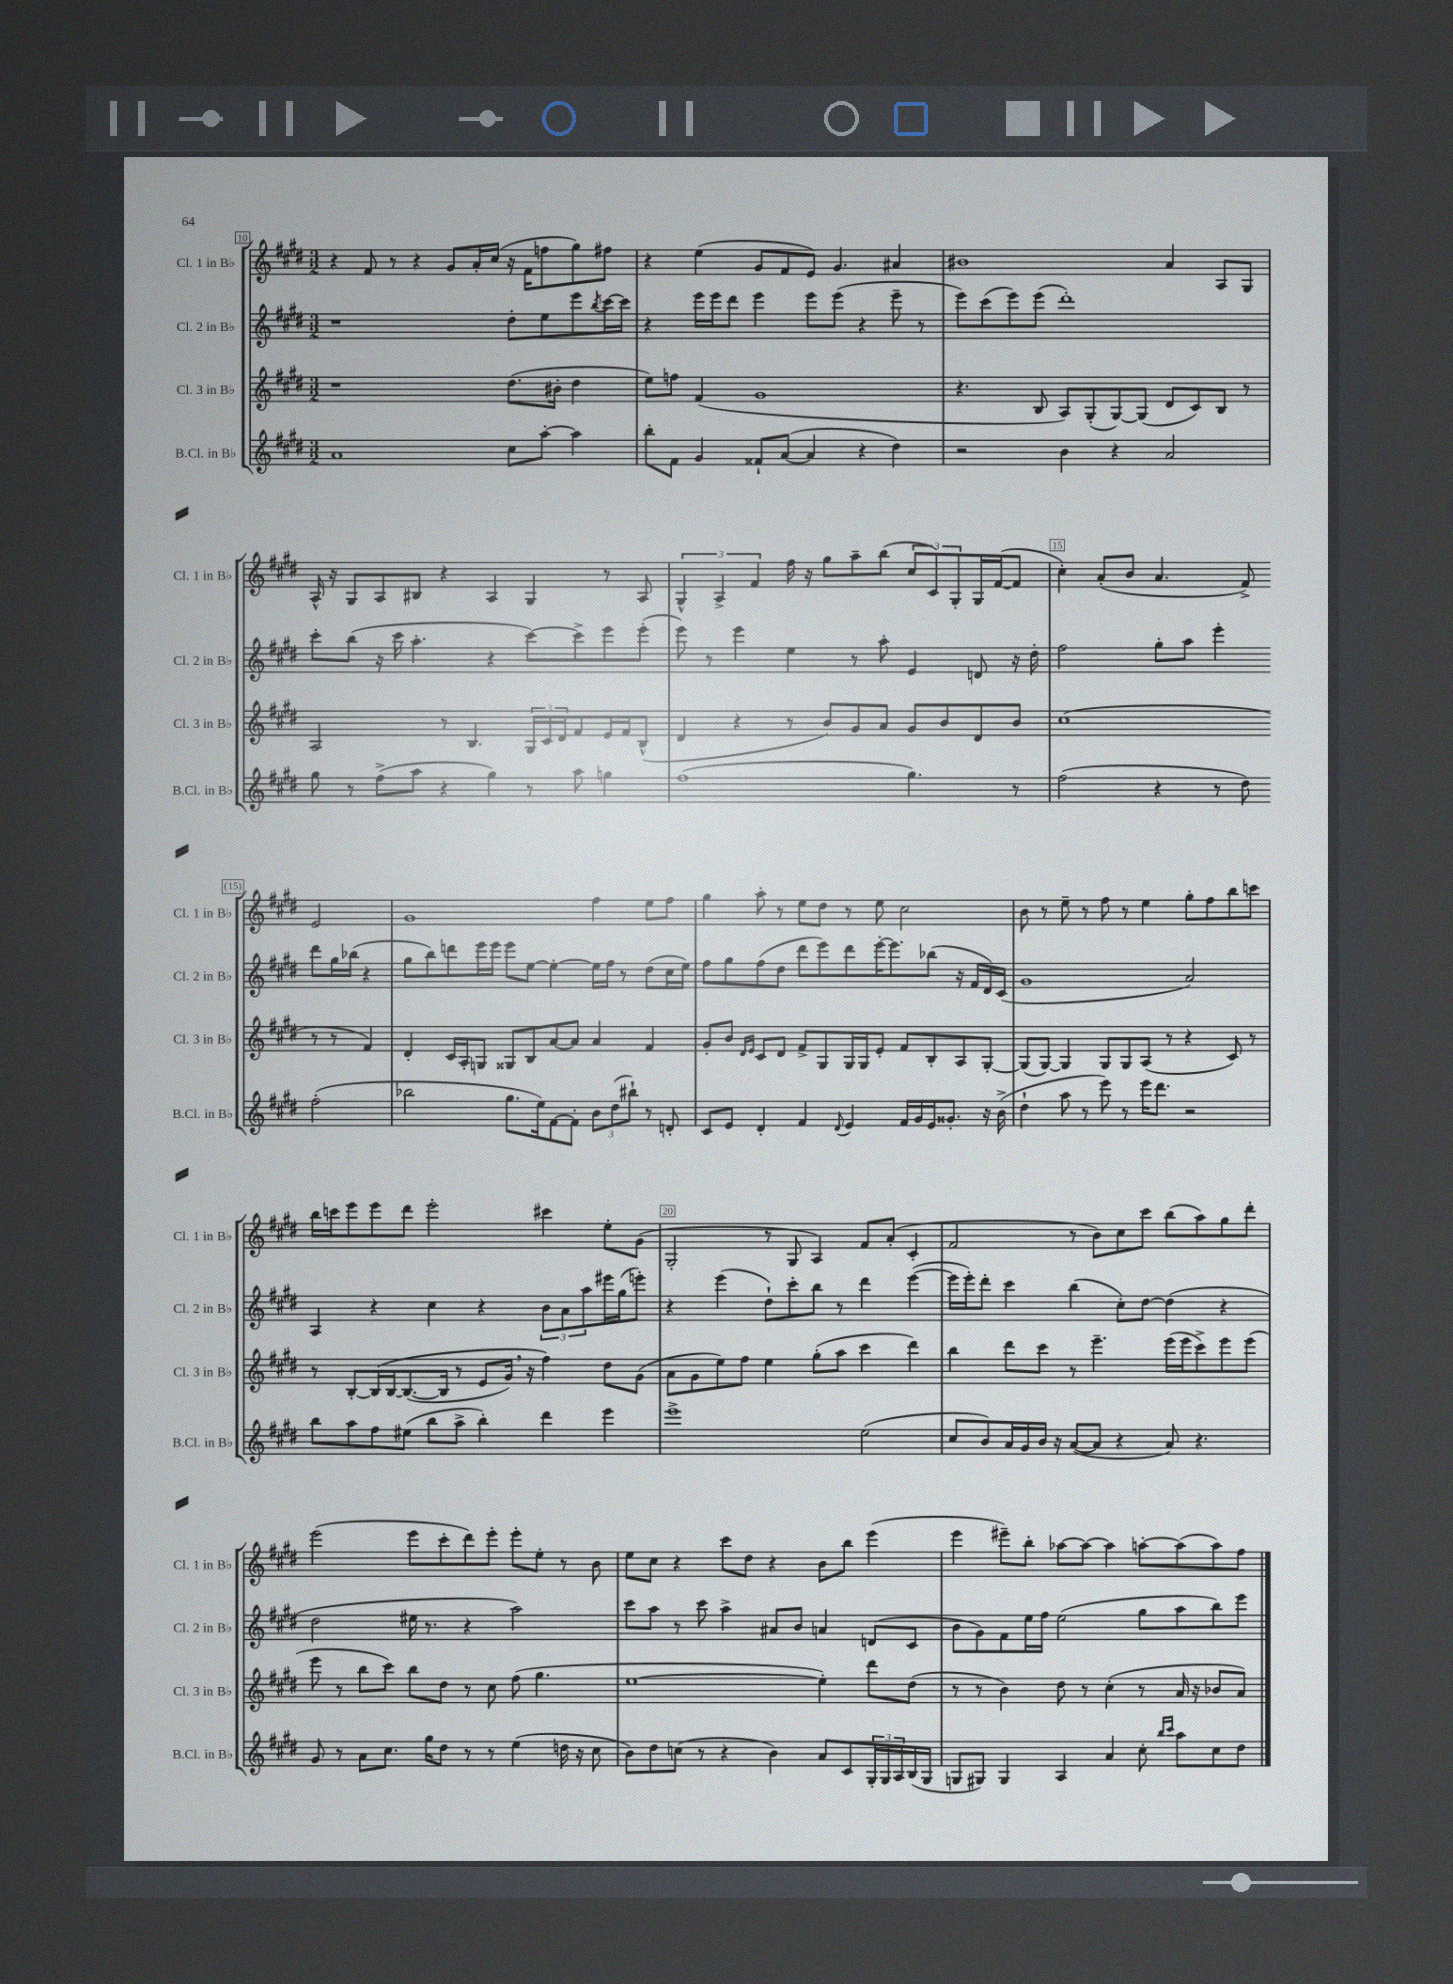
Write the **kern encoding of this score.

**kern	**kern	**kern	**kern
*staff4	*staff3	*staff2	*staff1
*clefG2	*clefG2	*clefG2	*clefG2
*k[f#c#g#d#]	*k[f#c#g#d#]	*k[f#c#g#d#]	*k[f#c#g#d#]
*M3/2	*M3/2	*M3/2	*M3/2
1a	1r	1r	4r
.	.	.	8f#/
.	.	.	8r
.	.	.	4r
.	.	.	8g#/L
.	.	.	16a'/L
.	.	.	(16cc#/JJ
8cc#\L	(8.dd#\L	8dd#'\L	16r
.	.	.	16f#\LK
[8aa'\J	.	8ee\	8ff\
.	16b#'\Jk	.	.
4aa\]	4dd#\	8eee\	8gg#\)
.	.	8qbb/	.
.	.	[16ccc#\L	8ff#\J
.	.	16ccc#\]JJ	.
=	=	=	=
8bb'\L	8ee\L)	4r	4r
8f#\J	8ff\J	.	.
4g#/	(4f#/	16eee\LL	(4ee\
.	.	16eee\J	.
.	.	8ddd#\J	.
8f##`/L	1g#	4eee\	8g#/L
([8a/J	.	.	8f#/
4a/]	.	8eee\L	8e/J)
.	.	(8eee\J	4.g#/
4r	.	4r	.
4dd#\)	.	8eee~\	4a#/
.	.	8r	.
=	=	=	=
2r	4.r	8eee\L)	1b#
.	.	(8ccc#\	.
.	.	8eee\)	.
.	8B/	(8eee\J	.
4b\	8A/L)	1ddd#')	.
.	(8G#'/	.	.
4r	[8G#/)	.	.
.	(8G#/]J	.	.
2a/	8d#/L	.	4a/
.	8c#/)	.	.
.	8B/J	.	8A/L
.	8r	.	8G#/J
=	=	=	=
8gg#\	2A/	8ccc#'\L	16A^^/
.	.	.	16r
8r	.	(8bb\J	8G#/L
(8ff#^\L	.	16r	8A/
.	.	16ccc#\	.
8aa\J	.	4.aa'\	8B#/J
4r	8r	.	4r
.	4.B/	.	.
4gg#\)	.	4r	4A/
8r	24G#/LL	[8ccc#\L)	4G#/
.	24c#/	.	.
.	24d#/J	.	.
8aa\	8f#/	8ccc#^\]	.
4gg\	16e/L	8eee\	8r
.	16f#/J	.	.
.	(8B^^/J	(8eee'\J	8A/
=	=	=	=
(1ff#	4d#/	8eee\)	6G#^^/
.	.	8r	.
.	.	.	6A^/
.	4r	4eee\	.
.	.	.	6f#/
.	8r	4ee\	16ff#\
.	.	.	16r
.	8b/L)	.	8gg#\L
.	8g#/	8r	8aa~\
.	8a/J	8aa'\	(8bb\J
4.gg#\)	8g#/L	4e/	12cc#/L
.	.	.	12c#/)
.	8b/	.	.
.	.	.	12G#'/
.	8d#/	8d/	16G#/L
.	.	.	([16f#/J
8r	8b/J	16r	8f#/]J
.	.	16dd#'\	.
=	=	=	=
(2ff#\	(1cc#	2ff#\	4cc#'\)
.	.	.	(8a'/L
.	.	.	8b/J
4r	.	8gg#'\L	4.a/
.	.	8aa\J	.
8r	.	4eee'\	.
8dd#\)	.	.	8f#^/)
(2ff#'\	8r	8ddd#\L	2e/
.	8r	16gg#\L	.
.	.	(16bb-\JJ	.
.	4f#/)	4r	.
=	=	=	=
2bb-\	4d#'/	8gg#\L	1g#
.	.	8bb\)	.
.	16c#/LL	8ddd\	.
.	16A'/J	.	.
.	8G/J	16eee\L	.
.	.	16eee\JJ	.
8.gg#\L	8G##/L	8eee\L	.
.	8B/	[8ee\J	.
16ee\k)	.	.	.
[8f#\	[8a/	4ee'\_	.
8f#'\]J	8a/]J	.	.
12b\L	4a/	16ee\]LL	4ff#\
.	.	16ff#\JJ	.
(12dd#\	.	.	.
.	.	8r	.
12bb#`\J)	.	.	.
8r	4f#/	(8dd#\L	8ee\L
8d'/	.	16cc#\L	8ff#\J
.	.	16ee\JJ)	.
=	=	=	=
8c#/L	8g#'/L	8ff#\L	4gg#\
8e/J	8b/J	8gg#\	.
.	16qqd#/LL	.	.
.	16qqe/JJ	.	.
4d#'/	8c#/L	(8ff#\	8aa'\
.	8d#/J	8dd#\J	8r
4f#/	8f#^/L	8ddd#\L	8ee\L
.	8G#/	8eee\)	8dd#\J
8qqd#/	.	.	.
4e/	16G#/L	8ddd#\	8r
.	16G#/J	.	.
.	8e'/J	[16eee'\K	8ee\
.	.	8.eee\]	.
16f#/LL	8f#/L	.	2cc#\
16g#/	.	.	.
16e/J	8B'/	(8bb-\J	.
8.g##'/J	.	.	.
.	8A/	16r	.
.	.	16f#/LL	.
16r	[8G#'/J	16d#/)	.
(16b^\	.	(16c#/JJ	.
=	=	=	=
4dd#`\	(8G#/]L	1g#	8b\
.	[8G#/J)	.	8r
8aa\	4G#/]	.	8ee~\
8r	.	.	8r
8eee\)	8G#/L	.	8ff#\
8r	8G#/	.	8r
16eee\LK	(8A/J	.	4ee\
8.ddd#\J	.	.	.
.	8r	.	.
2r	4r	2a/)	8gg#'\L
.	.	.	8ff#\
.	8c#/)	.	8bb\
.	8r	.	8ccc\J
=	=	=	=
8bb\L	8r	4A/	16bb\LL
.	.	.	16ccc\J
8aa\	[8B'/L	.	8eee\
8ff#\	&(16B/]L	4r	8eee\
.	[16B/J	.	.
(8ee#\J	(8.B/_	.	8ddd#\J
8bb\L	.	4cc#\	2eee'\
.	16B/]Jk	.	.
8aa^\J	8r	.	.
4bb'\)	8e/L	4r	.
.	16g#/Jk)	.	.
.	16r	.	.
4ddd#\	4ff#\&)	12b\L	4ccc#\
.	.	12a\	.
.	.	12aa\	.
4eee\	8dd#\L	16eee#\L	8ee'\L
.	.	(16gg#\J	.
.	(8g#\J	8eee'\J)	(8g#\J
=	=	=	=
1eee^	8a\L	4r	2G#'/
.	8g#\	.	.
.	8ee\)	(4eee\	.
.	8ff#\J	.	.
.	4ee\	8dd#`\L)	8r
.	.	8ccc#'\	8G#/
.	(8gg#'\L	8bb\J	4A/)
.	8aa\J	8r	.
(2ee\	4ccc#\	4ddd#\	8f#/L
.	.	.	(8a'/J
.	4ddd#\)	([4eee\	4c#'/
=	=	=	=
8cc#/L	4bb\	16eee\]LL	2f#/
.	.	16eee'\J)	.
8b/)	.	8ddd#'\J	.
16a/L	8ddd#\L	4ccc#\	.
16g#/	.	.	.
16b/JJ	8ccc#\J	.	.
16r	.	.	.
([8a/L	8r	(4bb\	8r
8a/]J	4.eee~\	.	8b\L)
4r	.	8cc#'\L)	8cc#\
.	.	[8dd#\J	8ccc#\J
8a/)	(16eee\LL	(4dd#\]	(8bb\L
.	16eee\J	.	.
4.r	8ccc#^\)	.	8aa\)
.	8eee\	4r	8gg#\
.	(8eee\J	.	8ddd#'\J
=	=	=	=
8g#/	8eee\	2dd#\	(2eee\
8r	8r	.	.
8a\L	8bb\L	.	.
8.cc#\J	8ccc#\J)	.	.
.	8bb\L	16ee#\	8eee\L
16gg#\LK	.	8.r	.
8dd#\J	8dd#\J	.	8ccc#'\
8r	8r	4r	8ddd#\)
8r	8cc#\	.	8eee'\J
(4ee\	(8ff#\	2aa\)	8eee'\L
.	4.gg#\	.	8ee'\J
16dd\	.	.	8r
16r	.	.	.
8cc#\	.	.	8b\
=	=	=	=
8b\L)	[1ee	8ccc#\L	8ee\L
8dd#\	.	8aa\J	8cc#\J
(8cc\J	.	8r	4r
8r	.	8ccc#\	.
4r	.	4aa^\	8ccc#\L
.	.	.	8dd#\J
4b\)	.	8a#/L	4r
.	.	8b/J	.
8a/L	4ee'\])	4a/	8b\L
8c#/	.	.	8bb\J
24G#'/L	8ddd#\L	(8d/L	(4eee\
24G#/	.	.	.
24A/	.	.	.
(16B/	(8dd#\J	8c#/J	.
16G#/JJ	.	.	.
=	=	=	=
8G/L	8r	8b\L	4eee\
8G#/J)	8r	8g#\)	.
4G#/	4b\)	8f#\	8eee#~\L)
.	.	16ee\L	8bb'\J
.	.	16ff#\JJ	.
4A/	8dd#\	(2ee\	[8aa-\L
.	8r	.	8aa-\_J
4a/	(4cc#'\	.	4aa-\]
8cc#'\	8r	8gg#\L	[8aa'\L
16qqbb/LL	.	.	.
16qqccc#/JJ	.	.	.
8aa\L	16a/	8aa\	(8aa\]
.	16r	.	.
8cc#\	8b-/L	8bb\)	8aa\)
8dd#\J	8a/J)	8eee\J	8ff#\J
==	==	==	==
*-	*-	*-	*-
